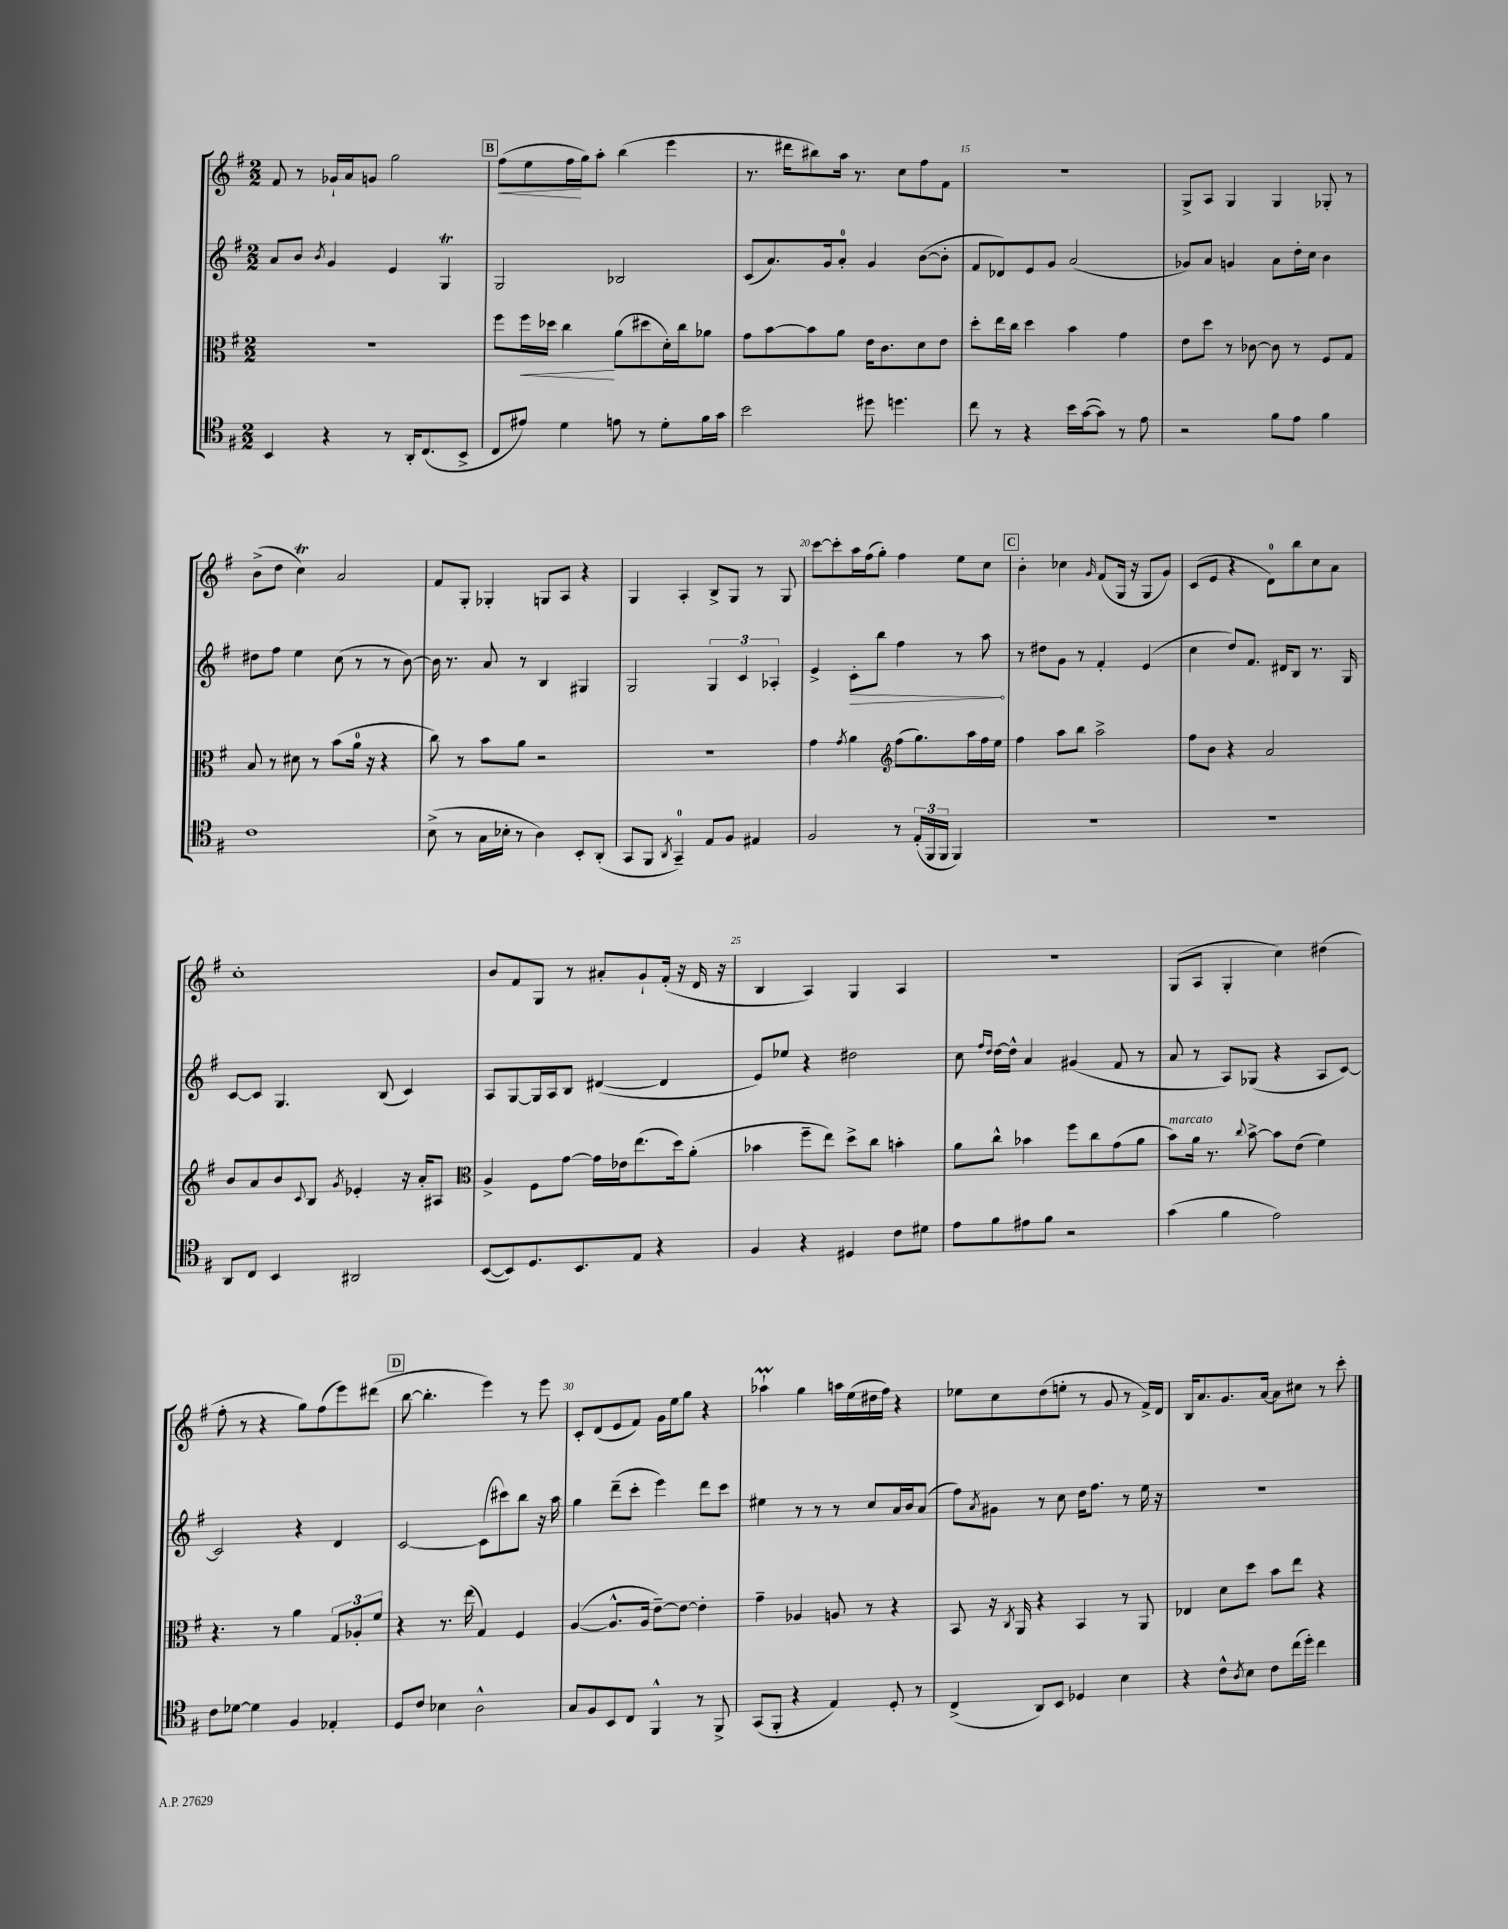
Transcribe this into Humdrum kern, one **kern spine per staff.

**kern	**kern	**kern	**kern
*staff4	*staff3	*staff2	*staff1
*clefC4	*clefC3	*clefG2	*clefG2
*k[f#]	*k[f#]	*k[f#]	*k[f#]
*M2/2	*M2/2	*M2/2	*M2/2
4BB	1r	8a	8f#
.	.	8b	8r
.	.	8qb	.
4r	.	4g	16g-`
.	.	.	16a
.	.	.	8g
8r	.	4e	2gg
16AA'	.	.	.
(8.C	.	.	.
.	.	4G	.
8BB^	.	.	.
=	=	=	=
8C	8ff#	2G	(8ff#
8e#)	16ff#	.	8ee
.	16dd-	.	.
4d	4cc	.	16ff#
.	.	.	16gg)
.	.	.	8aa'
8e	(8a	2B-	(4bb
8r	8dd#	.	.
8d'	16d')	.	4eee
.	16cc	.	.
16f#	8a-	.	.
16g	.	.	.
=	=	=	=
2b	8g	(8c	8.r
.	[8b	8.a)	.
.	.	.	16ddd#
.	8b]	.	8bb#)
.	.	16g	.
.	8a	8a'	16aa
.	.	.	8.r
8dd#	16e	4g	.
.	8.c	.	.
4.dd	.	.	8cc
.	8d	([8b	8ff#
.	8e	8b']	8f#
=	=	=	=
8cc	8dd'	8f#	1r
8r	16ee	8d-)	.
.	16cc	.	.
4r	4dd	8e	.
.	.	8g	.
16b	4b	(2a	.
([16g	.	.	.
8g])	.	.	.
8r	4g	.	.
8e	.	.	.
=	=	=	=
2r	8e	8g-)	8G^
.	8dd	8a	8A
.	8r	4g	4G
.	[8c-	.	.
8f#	8c-]	8a	4G
8e	8r	16dd'	.
.	.	16cc	.
4f#	8F#	4b	8G-'
.	8G	.	8r
=	=	=	=
1c	8B	8dd#	(8b^
.	8r	8ff#	8dd
.	8d#	4ee	4cc)
.	8r	.	.
.	(8b	(8cc	2a
.	16a	8r	.
.	16r	.	.
.	4r	8r	.
.	.	[8b)	.
=	=	=	=
(8B^	8cc)	16b]	8f#
.	.	8.r	.
8r	8r	.	8G'
16G	8b	8a	4G-'
16B-'	.	.	.
8r	8a	8r	.
4A)	2r	4B	8G
.	.	.	8A
8BB'	.	4G#	4r
(8AA'	.	.	.
=	=	=	=
8GG	1r	2G	4G
8FF#	.	.	.
8qAA	.	.	.
4GG~)	.	.	4A'
8E	.	6G	8B^
8F#	.	.	8G
.	.	6c	.
4E#	.	.	8r
.	.	6A-'	.
.	.	.	8G
=	=	=	=
2F#	4g	4e^	[8ccc
.	.	.	8ccc']
.	8qg	.	.
.	4a	8c'	16aa
.	.	.	(16ff#
.	.	8bb	8gg')
*	*clefG2	*	*
8r	(8ff#	4ff#	4ff#
(24E'	8.gg)	.	.
24FF#	.	.	.
24FF#	.	.	.
4FF#)	.	8r	8ee
.	16aa	.	.
.	16ff#	8aa	8cc
.	16ee	.	.
=	=	=	=
1r	4ff#	8r	4b'
.	.	8dd#	.
.	8aa	8g	4cc-
.	8bb	8r	.
.	.	.	16qqg
.	2aa^	4f#'	(8f#
.	.	.	16G
.	.	.	16r
.	.	(4e	8G
.	.	.	8g)
=	=	=	=
1r	8ff#	4cc	(8c
.	8b	.	8e
.	4r	8dd)	4r
.	.	8.f#	.
.	2a	.	8d)
.	.	16d#	.
.	.	8B	8bb
.	.	8.r	8cc
.	.	.	8a
.	.	16G	.
=	=	=	=
8AA	8b	[8c	1cc'
8C	8a	8c]	.
4BB	8b	4.G	.
.	8qqc	.	.
.	8B	.	.
.	8qg	.	.
2AA#	4e-'	.	.
.	.	(8B	.
.	16r	4c)	.
.	16a'	.	.
.	8A#	.	.
=	=	=	=
*	*clefC3	*	*
([8BB	4A^	8A	8b
8BB])	.	[8G	8f#
8.D	8F#	16G]	8G
.	.	16A	.
.	[8g	8B	8r
8.BB	.	.	.
.	16g]	([4d#	8a#'
.	16e-	.	.
8E	(8.ee	.	8g`
4r	.	4d#]	(16f#'
.	16dd)	.	16r
.	(8a'	.	16d
.	.	.	16r
=	=	=	=
4F#	4b-	8e)	4B
.	.	8ee-	.
4r	8ff#~	4r	4A)
.	8ee)	.	.
4D#	8dd^	2dd#	4G
.	8cc	.	.
8c	4b'	.	4A
8d#	.	.	.
=	=	=	=
8e	8a	8cc	1r
.	.	16qqff#	.
.	.	16qqdd	.
8f#	8cc^^	[16dd	.
.	.	16dd^^]	.
8e#	4b-	4a	.
8f#	.	.	.
2r	8ff#	(4g#	.
.	8cc	.	.
.	(8g	8f#	.
.	8a	8r	.
=	=	=	=
(4g	8b)	8a	(8G
.	16a	8r	8A
.	8.r	.	.
4f#	.	8A)	4G'
.	8qqcc	.	.
.	[8b^	(8G-	.
2e)	8b]	4r	4cc)
.	(8e	.	.
.	4f#)	8A	(4dd#
.	.	[8c)	.
=	=	=	=
8c	4.r	2c]	8ff#'
[8d-	.	.	8r
4d-]	.	.	4r
.	8r	.	.
4F#	4a	4r	8gg)
.	.	.	(8ff#
4E-'	12G	4d	8eee)
.	12A-'	.	.
.	.	.	(8ddd#
.	12f#	.	.
=	=	=	=
8D	4r	[2c	[8bb
8c	.	.	4.bb']
4B-	8.r	.	.
.	(16ee	.	.
2A^^	4G)	(8c]	4eee)
.	.	8ccc#)	.
.	4F#	8bb	8r
.	.	16r	8eee
.	.	16aa	.
=	=	=	=
8G	([4A	4gg	8c'
8F#	.	.	(8d
8BB	8.A^^]	(8ddd~	8e
8C	.	8ccc'	8f#)
.	16A	.	.
4FF#^^	[8e~)	4eee)	16g
.	.	.	16ee
.	8e_	.	8gg
8r	4e']	8ddd	4r
8FF#^	.	8ccc	.
=	=	=	=
(8GG	4g~	4ee#	4aa-`
8FF#'	.	.	.
4r	4A-	8r	4gg
.	.	8r	.
4E)	8A	8r	16aa
.	.	.	(16ee
.	8r	8cc	16dd#
.	.	.	16ff#)
8D'	4r	16a	4r
.	.	16b	.
8r	.	(8a	.
=	=	=	=
(4C^	8BB	8ff#)	8ee-
.	.	8qa	.
.	16r	8g#	8cc
.	8qC	.	.
.	16AA	.	.
8AA)	4r	8r	(8dd
8BB	.	8cc	8ee'
4D-	4BB	16dd	8r
.	.	8.ff#	.
.	.	.	8g
4B	8r	8r	8r
.	8AA	16ee	16f#^)
.	.	16r	16d
=	=	=	=
4r	4E-	1r	16B
.	.	.	8.a
8c^^	8d	.	8.g
8qA	.	.	.
8B	8dd	.	.
.	.	.	[16a
8c	8b	.	8a]
(16cc	8ee	.	8cc#
16dd')	.	.	.
4cc	4r	.	8r
.	.	.	8ccc'
==	==	==	==
*-	*-	*-	*-
